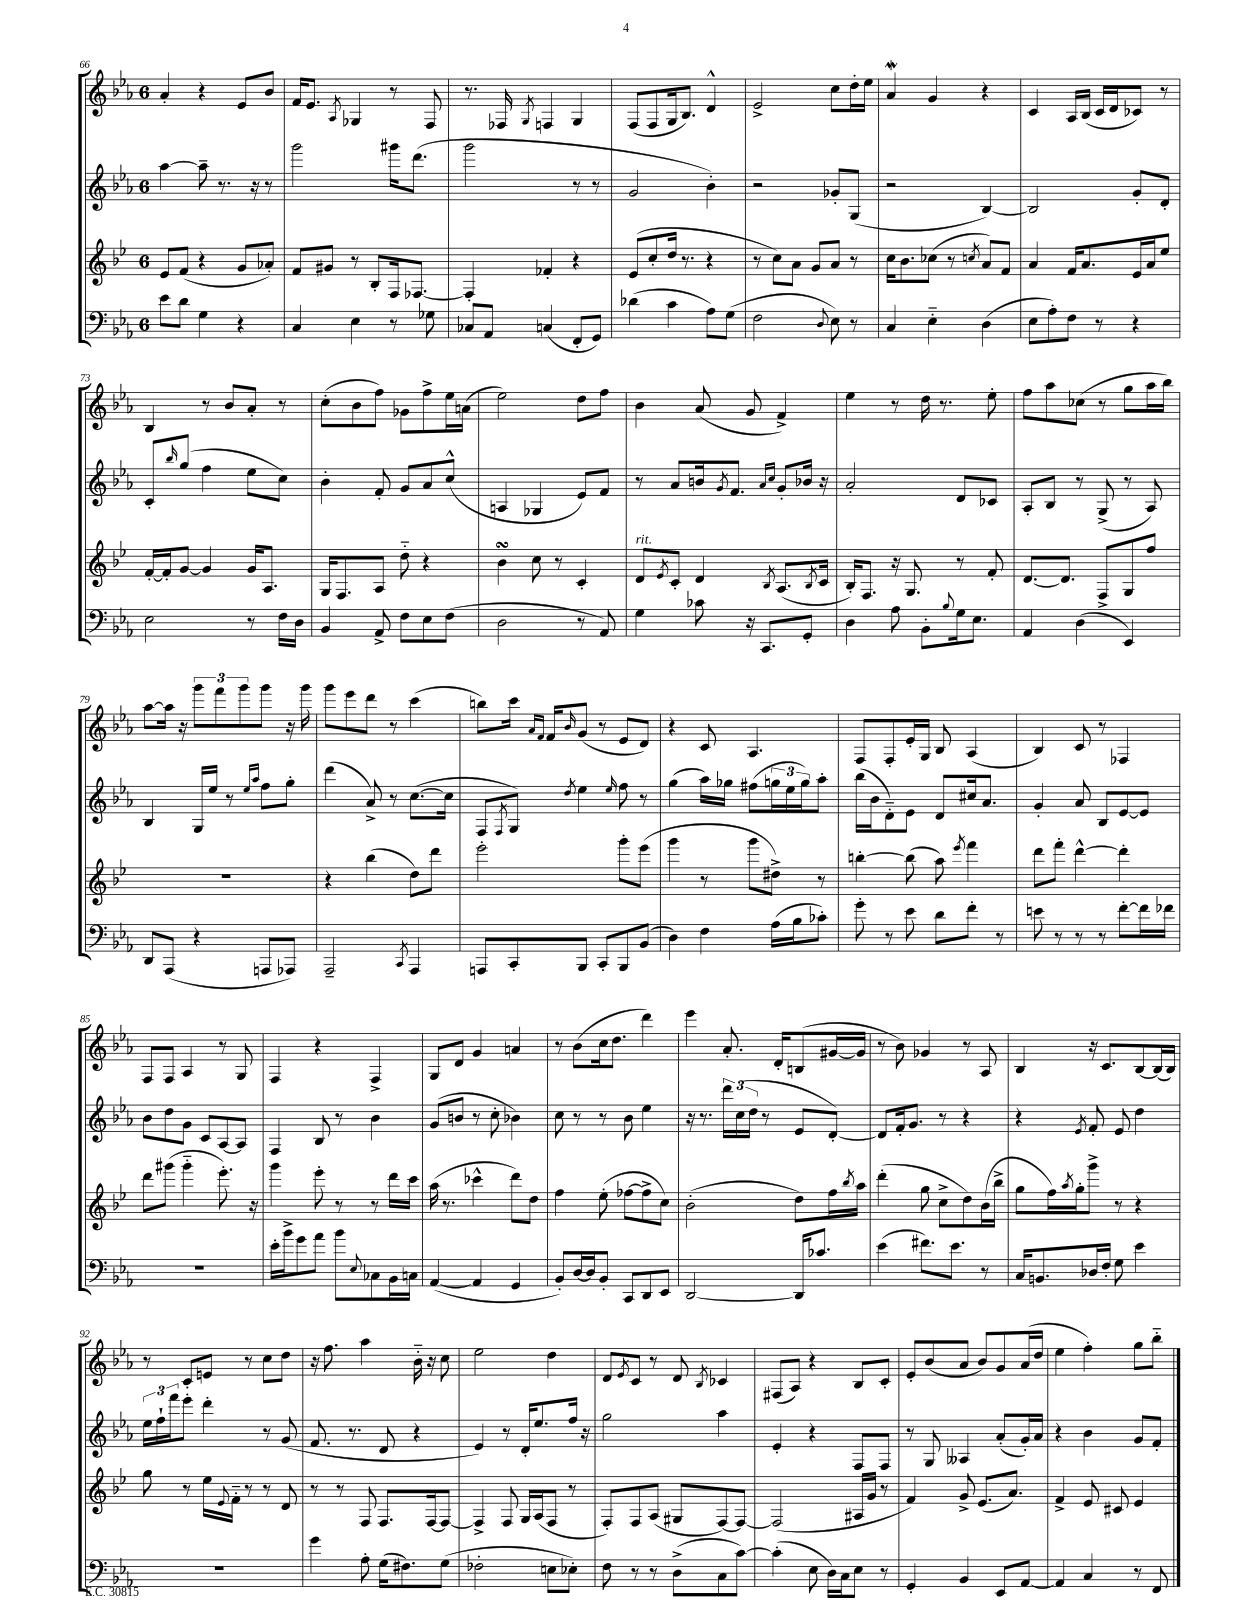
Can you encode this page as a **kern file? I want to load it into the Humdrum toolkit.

**kern	**kern	**kern	**kern
*staff4	*staff3	*staff2	*staff1
*clefF4	*clefG2	*clefG2	*clefG2
*k[b-e-a-]	*k[b-e-]	*k[b-e-a-]	*k[b-e-a-]
*M6/8	*M6/8	*M6/8	*M6/8
8e-	8e-	[4aa-	4a-'
8d	(8f	.	.
4G	4r	8aa-~]	4r
.	.	8.r	.
4r	8g	.	8e-
.	.	16r	.
.	8a-')	8r	8b-
=	=	=	=
4C	8f	2ggg	16f
.	.	.	8.e-
.	8g#	.	.
.	.	.	8qA-
4E-	8r	.	4G-
.	8B-'	.	.
8r	16F	16ggg#	8r
.	[8.F-	(8.ddd	.
8G-	.	.	8F
=	=	=	=
8C-	4F-']	2ggg	8.r
8AA-	.	.	.
.	.	.	16F-
.	.	.	8qG
(4C	4f-'	.	4F
8FF'	4r	8r	4G
8GG)	.	8r	.
=	=	=	=
(4d-	(8e-	2g	(8F
.	8cc'	.	8F
4c	16dd	.	16G
.	8.r	.	8.B-)
8A-)	4r	4b-')	4d^^
(8G	.	.	.
=	=	=	=
2F	8r	2r	2e-^
.	8cc)	.	.
.	8a	.	.
.	8g	.	.
8qqD	.	.	.
8E-)	8a	8g-'	8cc
8r	8r	(8G	16dd'
.	.	.	16ee-
=	=	=	=
4C	16cc	2r	4a-
.	8.b-	.	.
4E-'~	(8cc-	.	4g
.	8r	.	.
.	8qcc	.	.
(4D	8a)	[4B-)	4r
.	8f	.	.
=	=	=	=
8E-	4a	2B-]	4c
8A-')	.	.	.
8F	16f	.	16A-
.	8.a	.	(16B-
8r	.	.	16c
.	.	.	16d
4r	16e-	8g'	8c-)
.	16a	.	.
.	8ee-	8d'	8r
=	=	=	=
2E-	[16f'	8c'	4B-
.	16f']	.	.
.	.	16qqbb-	.
.	[8g	(8gg	.
.	4g]	4ff	8r
.	.	.	8b-
8r	16g	8ee-	8a-'
.	8.A	.	.
16F	.	8cc)	8r
16D	.	.	.
=	=	=	=
4BB-	16G	4b-'	(8cc'
.	8.F	.	.
.	.	.	8b-
8AA-^	8A	8f'	8ff)
8F	8dd'~	8g	8g-
8E-	4r	8a-	8ff^
(8F	.	(8cc^^	16ee-
.	.	.	(16a
=	=	=	=
2D	4b-	4A	2ee-)
.	8cc	4G-	.
.	8r	.	.
8r	4c'	8e-)	8dd
8AA-)	.	8f	8ff
=	=	=	=
4G	8d	8r	4b-
.	8qe-	.	.
.	8c'	8a-	.
8c-	4d	16b	(8a-
.	.	8qg	.
.	.	8.f	.
16r	.	.	8g
8.CC	.	.	.
.	.	16qqa-	.
.	8qB-	16qqcc	.
.	(8.A	8g'	4f^)
8GG'	.	16b-	.
.	8qB-	.	.
.	16c	16r	.
=	=	=	=
4D	16B-')	2a-'	4ee-
.	8.F	.	.
8A-	16r	.	8r
.	8.G	.	.
8BB-'	.	.	16dd
.	.	.	8.r
8qqB-	.	.	.
16G	8r	8d	.
8.E-	.	.	.
.	8f'	8c-	8ee-'
=	=	=	=
4AA-	[8.d	8A-'	8ff
.	.	8B-	8aa-
.	8.d]	.	.
(4D	.	8r	(8cc-
.	8F^	(8G^	8r
4EE-)	8G	8r	8gg
.	8ff	8A-)	16aa-
.	.	.	16bb-)
=	=	=	=
8DD	2.r	4B-	[8aa-
(8AAA-	.	.	16aa-]
.	.	.	16r
4r	.	16G	12ggg
.	.	16ee-	.
.	.	.	12fff
.	.	8r	.
.	.	.	12ggg
.	.	16qqee-	.
.	.	16qqaa-	.
8AAA	.	8ff	8ggg
8AAA-)	.	8gg'	16r
.	.	.	16ggg
=	=	=	=
2AAA-~	4r	(4ddd	8ggg
.	.	.	8eee-
.	(4bb-	8a-^)	8ddd
.	.	8r	8r
8qCC	.	.	.
4AAA-	8dd)	([8.cc	(4ccc
.	8ddd	.	.
.	.	16cc]	.
=	=	=	=
8AAA	2eee-'	8F	8bb)
.	.	8qF	.
8CC'	.	8G)	16ccc
.	.	.	16qqa-
.	.	.	16qqf
.	.	.	16f
.	.	8qdd	16qqb-
8BBB-	.	4ee-	(8g
8CC'	.	.	8r
.	.	16qqee-	.
8BBB-	8ggg'	8ff	8e-
(8BB-	(8eee-	8r	8d)
=	=	=	=
4D)	4ggg	(4gg	4r
4F	8r	16aa-)	8c
.	.	16gg-	.
.	8ggg	(8ff#	4.A-
(16A-	8dd#^)	24gg	.
.	.	24ee-	.
16B-	.	.	.
.	.	24gg)	.
8c-')	8r	8aa-'	.
=	=	=	=
8g'	[4bb'	(16bb-	8F
.	.	16b-	.
8r	.	8d'~)	8F'
8e-	(8bb]	8e-	16e-'
.	.	.	16G
8d	8aa)	8d	8B-
.	8qeee-	.	.
8f'	4fff	16cc#	(4A-
.	.	8.a-	.
8r	.	.	.
=	=	=	=
8e	8ddd	4g'	4B-)
8r	8fff'	.	.
8r	[4ddd^^	8a-	8c
8r	.	8B-	8r
[8f'	4ddd']	[8e-	4F-
16f]	.	8e-]	.
16f-	.	.	.
=	=	=	=
2.r	8ddd	8b-	8F
.	(8ggg#	8dd	8F
.	4ggg#'~	8g	4A-
.	.	8c	.
.	8.eee-')	[8A-	8r
.	.	8A-]	8G
.	16r	.	.
=	=	=	=
16e-'	4ggg	4F	4F
16b-^	.	.	.
8g	.	.	.
8a-	8eee-'	8B-	4r
8b-	8r	8r	.
8qqE-	.	.	.
8C-	8r	4b-	4F^
16BB-	16ddd	.	.
16C	16ccc	.	.
=	=	=	=
([4AA-	(16aa	(8g	8G
.	8.r	.	.
.	.	8b	8d
4AA-]	4ccc-^^	8r	4g
.	.	8cc'	.
4GG	8ddd)	4b-)	4a
.	8dd	.	.
=	=	=	=
8BB-')	4ff	8cc	8r
[16D	.	8r	(8b-
16D]	.	.	.
8BB-'	(8ee-'	8r	16cc
.	.	.	8.dd
8CC	[8ff-	8b-	.
8DD	8ff-^]	4ee-	4ddd)
8EE-	8cc)	.	.
=	=	=	=
[2DD	(2b-'	16r	4eee-
.	.	8.r	.
.	.	24ddd	8.a-'
.	.	(24cc	.
.	.	24dd	.
.	.	8r	.
.	.	.	16d'
16DD]	8dd)	8e-	(8B
8.c-	.	.	.
.	16ff	[8d')	[16g#
.	8qbb-	.	.
.	16aa	.	16g#]
=	=	=	=
(4e-	(4ddd'	8d]	8r
.	.	16f'	8b-)
.	.	8.g	.
8.f#)	8gg	.	4g-
.	8cc^	8r	.
8.e-	.	.	.
.	8dd)	4r	8r
8r	(16b-	.	8A-
.	16bb-^	.	.
=	=	=	=
16C	8gg	4r	4B-
8.BB	.	.	.
.	16ff)	.	.
.	8qaa	.	.
.	16gg'	.	.
.	.	8qe-	.
16D-	8ggg^	8f'	16r
16F'	.	.	8.c
8G	8r	8e-	.
4e-	4r	4dd	[8B-
.	.	.	(16B-]
.	.	.	16B-)
=	=	=	=
2.r	8gg	24ee-	8r
.	.	24ff`	.
.	.	24fff	.
.	8r	8eee-'	8c'
.	16ee-	4ddd'	8e
.	8qqe-	.	.
.	16f'~	.	.
.	8r	.	8r
.	8r	8r	8cc
.	8d	(8g	8dd
=	=	=	=
4g	8r	8.f	16r
.	.	.	8.ff
.	8r	.	.
.	.	8.r	.
8A-'	8F	.	4aa-
(16G	8.F	8d	.
8.F#)	.	.	.
.	.	4r	16b-'~
.	[16F	.	16r
(8G	8F_	.	8cc
=	=	=	=
2F-'	4F^]	4e-)	2ee-
.	8F	8r	.
.	16G	16d'	.
.	(16A	8.ee-	.
8E	8F	.	4dd
8E-')	8r	16ff	.
.	.	16r	.
=	=	=	=
8F	8F')	2gg	8d
.	.	.	8qe-
8r	8F	.	8c
8r	(8A	.	8r
(8D^	8G#	.	8d
.	.	.	8qB-
8C	[8F)	4aa-	4c-
[8c)	8F_	.	.
=	=	=	=
(4c']	(2F]	4e-'	(8F#
.	.	.	8A-)
8E-	.	4r	4r
16D)	.	.	.
16C	.	.	.
8E-	16A#	8F	8B-
.	16g	.	.
8r	8r	8F	8c'
=	=	=	=
4GG'	4f)	8r	8e-'
.	.	8G	(8b-
4BB-	8g^	4A--	8a-
.	(8.e-	.	8b-)
8EE-	.	(8a-'	8g
.	8.a)	.	.
[8AA-	.	16g')	(16a-
.	.	16a-	16dd
=	=	=	=
4AA-]	4f^	4r	4ee-
4C	8e-	4b-	4ff')
.	8c#	.	.
8r	4e-	8g	8gg
8FF	.	8f'	8bb-'~
==	==	==	==
*-	*-	*-	*-
